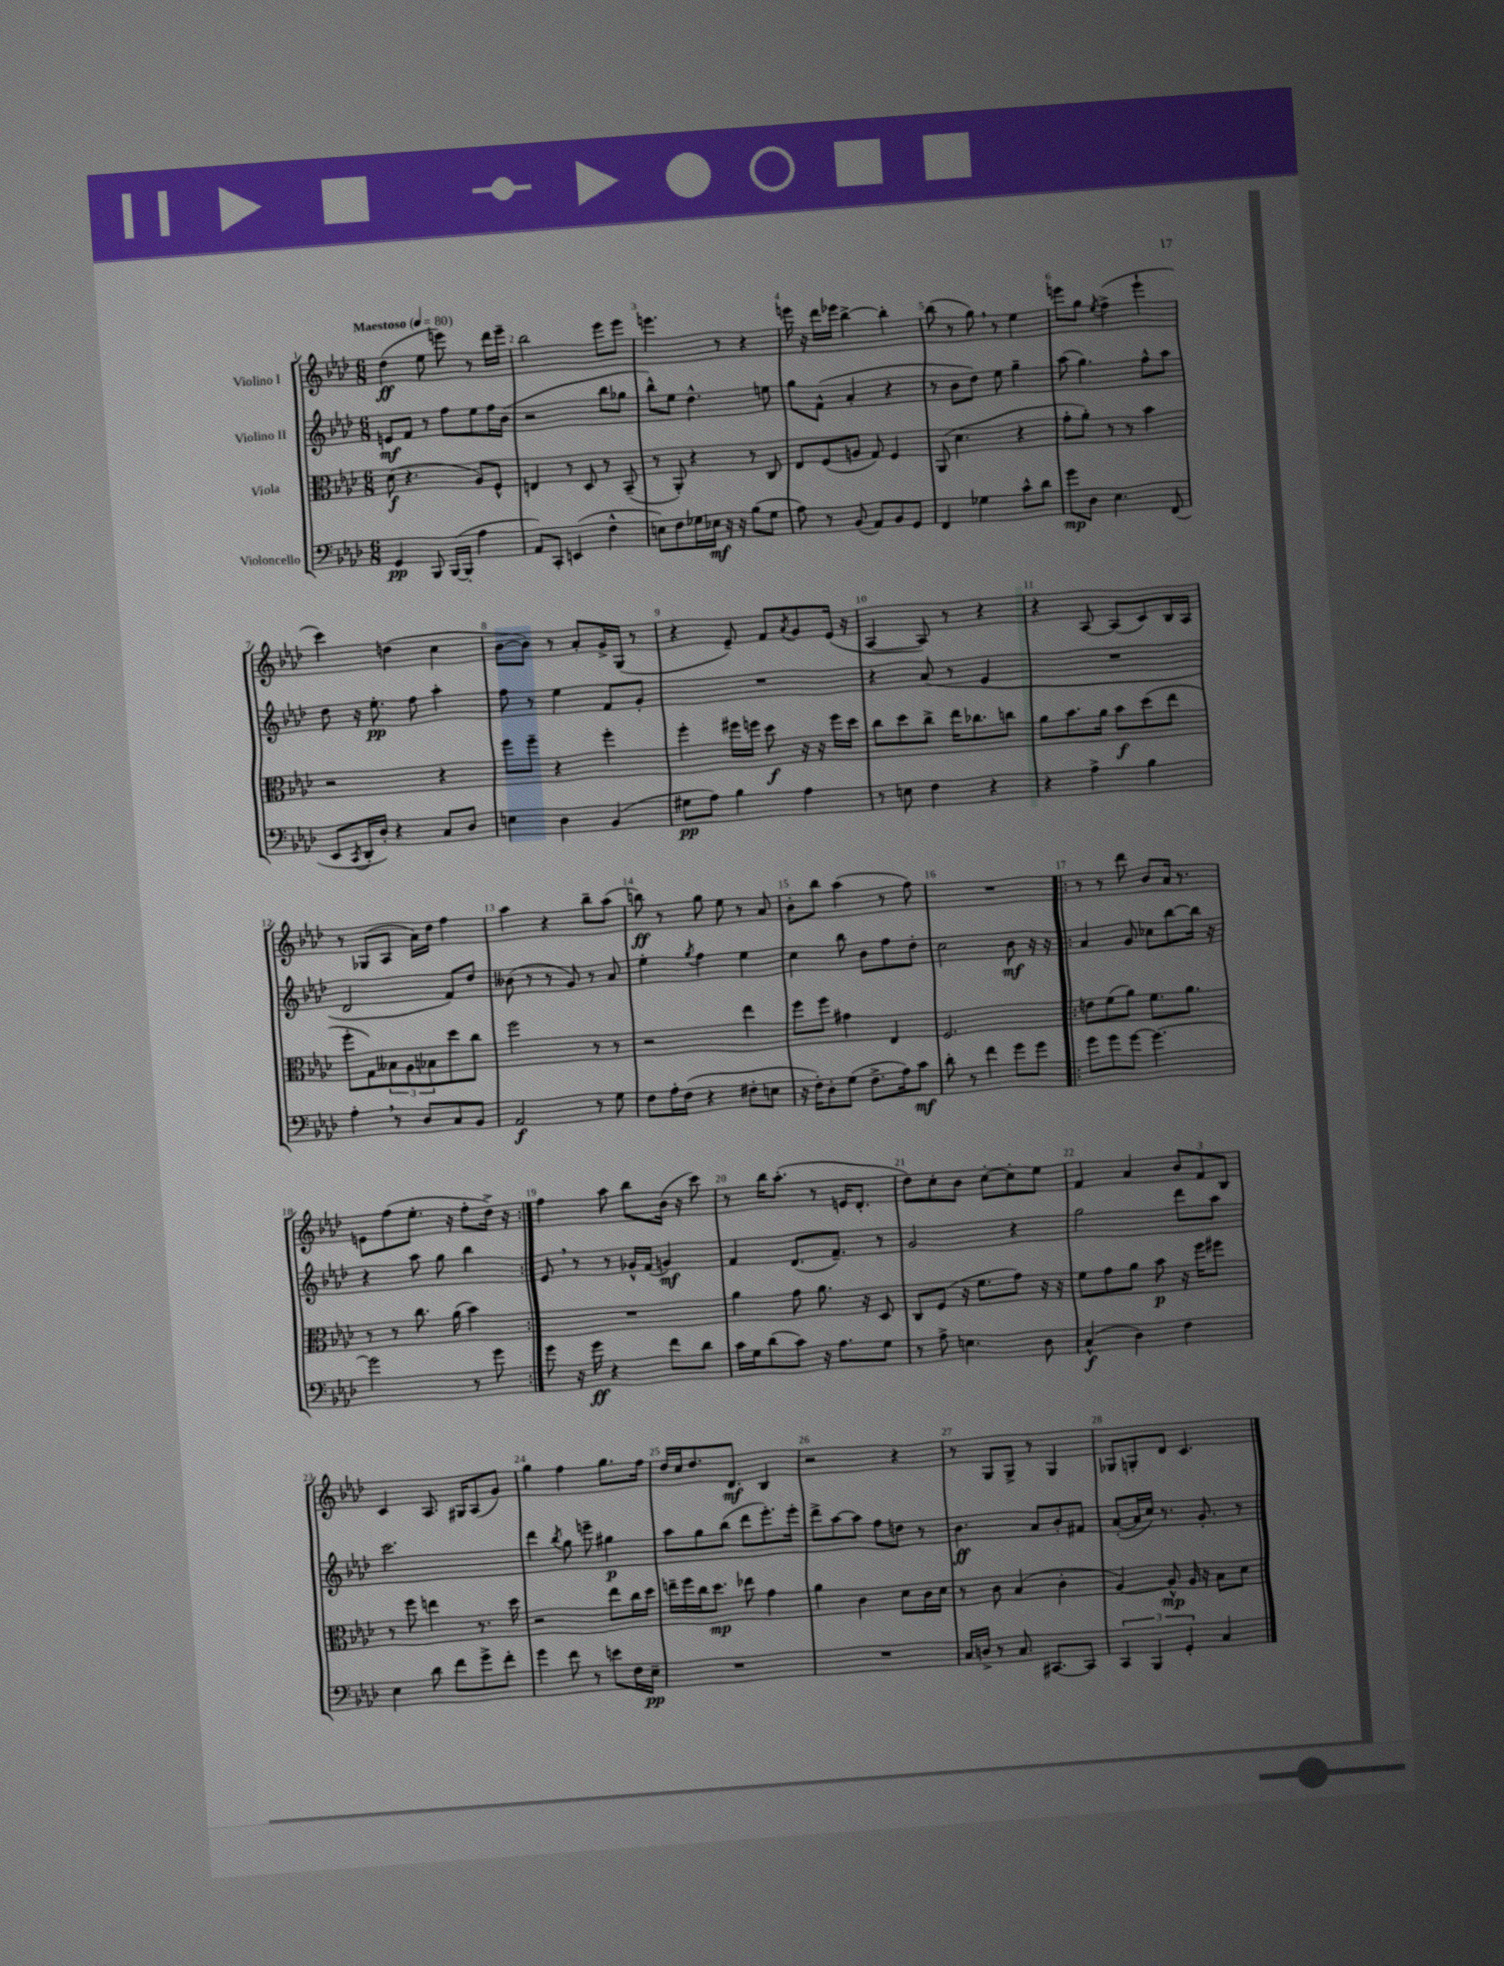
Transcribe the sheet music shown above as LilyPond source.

<<
\new StaffGroup <<
\new Staff = "s0" \with { instrumentName = "Violino I" } {
    \clef treble \key aes \major \numericTimeSignature \time 6/8 \tempo "Maestoso" 4 = 80
    des''4\ff( ees''8 e'''8) r8 des'''16 e'''16-- |
    bes''2 ees'''8 ees'''8 |
    e'''4. r8 r4 |
    e'''16 r16 des'''16 ees'''16 bes''4~-> bes''4-. |
    bes''8( r8 g''8) \breathe r8 ees''4 |
    e'''8 g''8 \acciaccatura { ees''8 } f''4->( e'''4-! |
    c'''4) d''4( c''4 |
    bes'8~ bes'8) r8 aes'8-. g'16-> g16( r8 |
    r4 ees'8--) f'8 \acciaccatura { aes'8 } g'8 ees'16( r16 |
    aes4~ aes8) r8 r4 |
    r4 aes8~ aes8( c'8) bes16 aes16 |
    r8 ges8( aes8 aes'16) des''16 f''4 |
    aes''4 r4 bes''8-- aes''8( |
    b''8\ff) r8 g''8 ees''8 r8 aes'8 |
    bes'8-. bes''8 aes''4( r8 f''8) |
    R2. |
    \repeat volta 2 { r8 r8 des'''8 bes'8 aes'16 r8. |
    e'8 f''8( ees''8.-. r16 f''8-. des''16->) r16 | }
    f''4 aes''8 bes''8 bes'16( r16 c'''8) |
    r8 bes''16 aes''8.-.( r8 e'16 des'8.-. |
    des''8) c''8-. bes'8 c''8~-. c''8-. ees''8 |
    f'4 aes'4 \tuplet 3/2 { bes'8 f'8 bes8 } |
    c'4 aes8. gis16 aes8( g'8) |
    g''4 f''4 g''8. f''16 |
    des''16 c''16 des''8. des'8.\mf bes4 |
    r2 r4 |
    r8 g8 g8-> r8 g4 |
    ges8 g8-. des'8 c'4. \bar "|." |
}
\new Staff = "s1" \with { instrumentName = "Violino II" } {
    \clef treble \key aes \major \numericTimeSignature \time 6/8
    e'8\mf f'8 r8 f''8 ees''8 f''16 bes'16( |
    r2 bes''8 ges''8 |
    bes''8-^) ees''8 des''4.-^ e''8 |
    g''8 f'8-^( aes'4-. r4 |
    r8 bes'8 des''8) ees''8 g''4-- |
    aes''8( g''4.) f''8-^ aes''8 |
    des''8 r16 ees''8.-.\pp f''8 aes''4-. |
    f''8 r8 ees''4 f'8 g'8-. |
    R2. |
    r4 aes'8( r8 ees'4 |
    R2. |
    des'2 f'8) des''8 |
    beses'8( r8 r8 g'8) r8 aes'8 |
    ees''4-. \acciaccatura { g''8 } f''4 ees''4 |
    c''4 bes''8 bes'8 f''8 des''8-. |
    c''2 bes'8\mf r16 r16 |
    \repeat volta 2 { aes'4 g'8 ces''8 bes''8~ bes''16 r16 |
    r4 aes''8 g''8 bes''4 | }
    ees'8 \breathe r8 r8 ges'16-^ f'16( g'4\mf) |
    f'4 des'8.( f'8.--) r8 |
    g'2 r4 |
    g''2 des'''8 aes''8 |
    c'''2. |
    des'''4 \acciaccatura { bes''8 } g''8 e'''8-- gis''4\p |
    aes''8 g''8 bes''8( des'''8 ees'''8.-.) ees'''16-. |
    des'''8-> aes''8~ aes''8 f''8 d''8 r8 |
    bes'4.\ff aes'8 bes'8-. fis'8 |
    aes'8~-.( aes'16 c''16) r8. g'8.-. r8 \bar "|." |
}
\new Staff = "s2" \with { instrumentName = "Viola" } {
    \clef alto \key aes \major \numericTimeSignature \time 6/8
    des'8\f( r4. aes8) f8-^ |
    e4 r8 des8 r8 bes,8--( |
    r8 aes,8-.) r4 r8 c8 |
    ees8 f8( a8 g8) f4 |
    aes,8( des'4. r4 |
    g'8-. aes'8-.) r8 r8 bes'4 |
    r2 r4 |
    f''8 f''8-- r4 f''4-. |
    f''4-. fis''16 f''16 des''8\f r16 r16 f''16 des''16 |
    c''8 des''8 c''8-> ees''16 ces''8. c''8 |
    aes'8 bes'8. aes'16 bes'8\f des''8( ees''8 |
    f''8-. g8) \tuplet 3/2 { beses8 aes8 bes8 } des''8 c''8 |
    f''2 r8 r8 |
    r2 ees''4 |
    f''8 f''8 gis'4 ees4 |
    f2. |
    \repeat volta 2 { e'8 f'8( aes'8) f'8. aes'8. |
    r8 r8 c''8. aes'16( bes'4) | }
    R2. |
    aes'4 g'8 aes'8. r16 des8 |
    c8 f8( r16 f'8. g'8) r16 r16 |
    f'8 g'8 aes'8 bes'8\p r16 f''16 fis''8 |
    r8 f''8 e''4 r8. des''16 |
    r2 ees''8 c''16 des''16 |
    e''16-- f''16 c''16 des''8.\mp ees''8 g'4 |
    aes'4 c'4 des'8 c'16 des'16 |
    r8 c'8 bes4( c'4-. |
    aes4~) aes8-^\mp aes16 r16 bes8 des'8 \bar "|." |
}
\new Staff = "s3" \with { instrumentName = "Violoncello" } {
    \clef bass \key aes \major \numericTimeSignature \time 6/8
    g,4\pp bes,,8 bes,,16~( bes,,16-. aes4 |
    aes,8) c,8-. e,4( f4-^ |
    e8) f8 ges16 ees16\mf r16 r16 bes8( ges8 |
    aes8) r8 bes,8( aes,8) bes,8 g,8 |
    f,4 ges4 c'8-^ des'8 |
    g'8\mp des8 ees4. f,8( |
    ees,8 \acciaccatura { c,8 } des,16-. des16-.) r4 c8 des8 |
    e4 des4 bes,4( |
    gis8\pp aes8) bes4 aes4 |
    r8 e8 f4 r4 |
    r4 aes4-> bes4 |
    aes4-. \breathe r8 des8 c8 bes,8 |
    aes,2\f r8 g8 |
    f8 aes16-. f16( r4 fis8-. e8 |
    r16 f16-.) des8-. g8( f8.-> aes16) c'8\mf |
    des'8-. r8 f'4 g'8 g'8 |
    \repeat volta 2 { g'8 g'8 g'8~ g'4.~ |
    g'2 r8 g'8 | }
    g'8 r16 g'16\ff r4 f'8 des'8 |
    c'16 g16 des'8( c'8) r16 aes8. g8 |
    r8 aes8-> e4. des8 |
    c4-^\f( des4) f4 |
    ees4 des'8 f'8 g'8-> f'8-. |
    g'4 f'8 r8 e'8 f16 ees16--\pp |
    R2. |
    R2. |
    c16 d16-> r8 c8. cis,8.~ cis,8 |
    \tuplet 3/2 { c,4 bes,,4 g,4-. } c4 \bar "|." |
}
>>
>>
\layout { \context { \Score \override BarNumber.break-visibility = ##(#f #t #t) barNumberVisibility = #all-bar-numbers-visible } }
